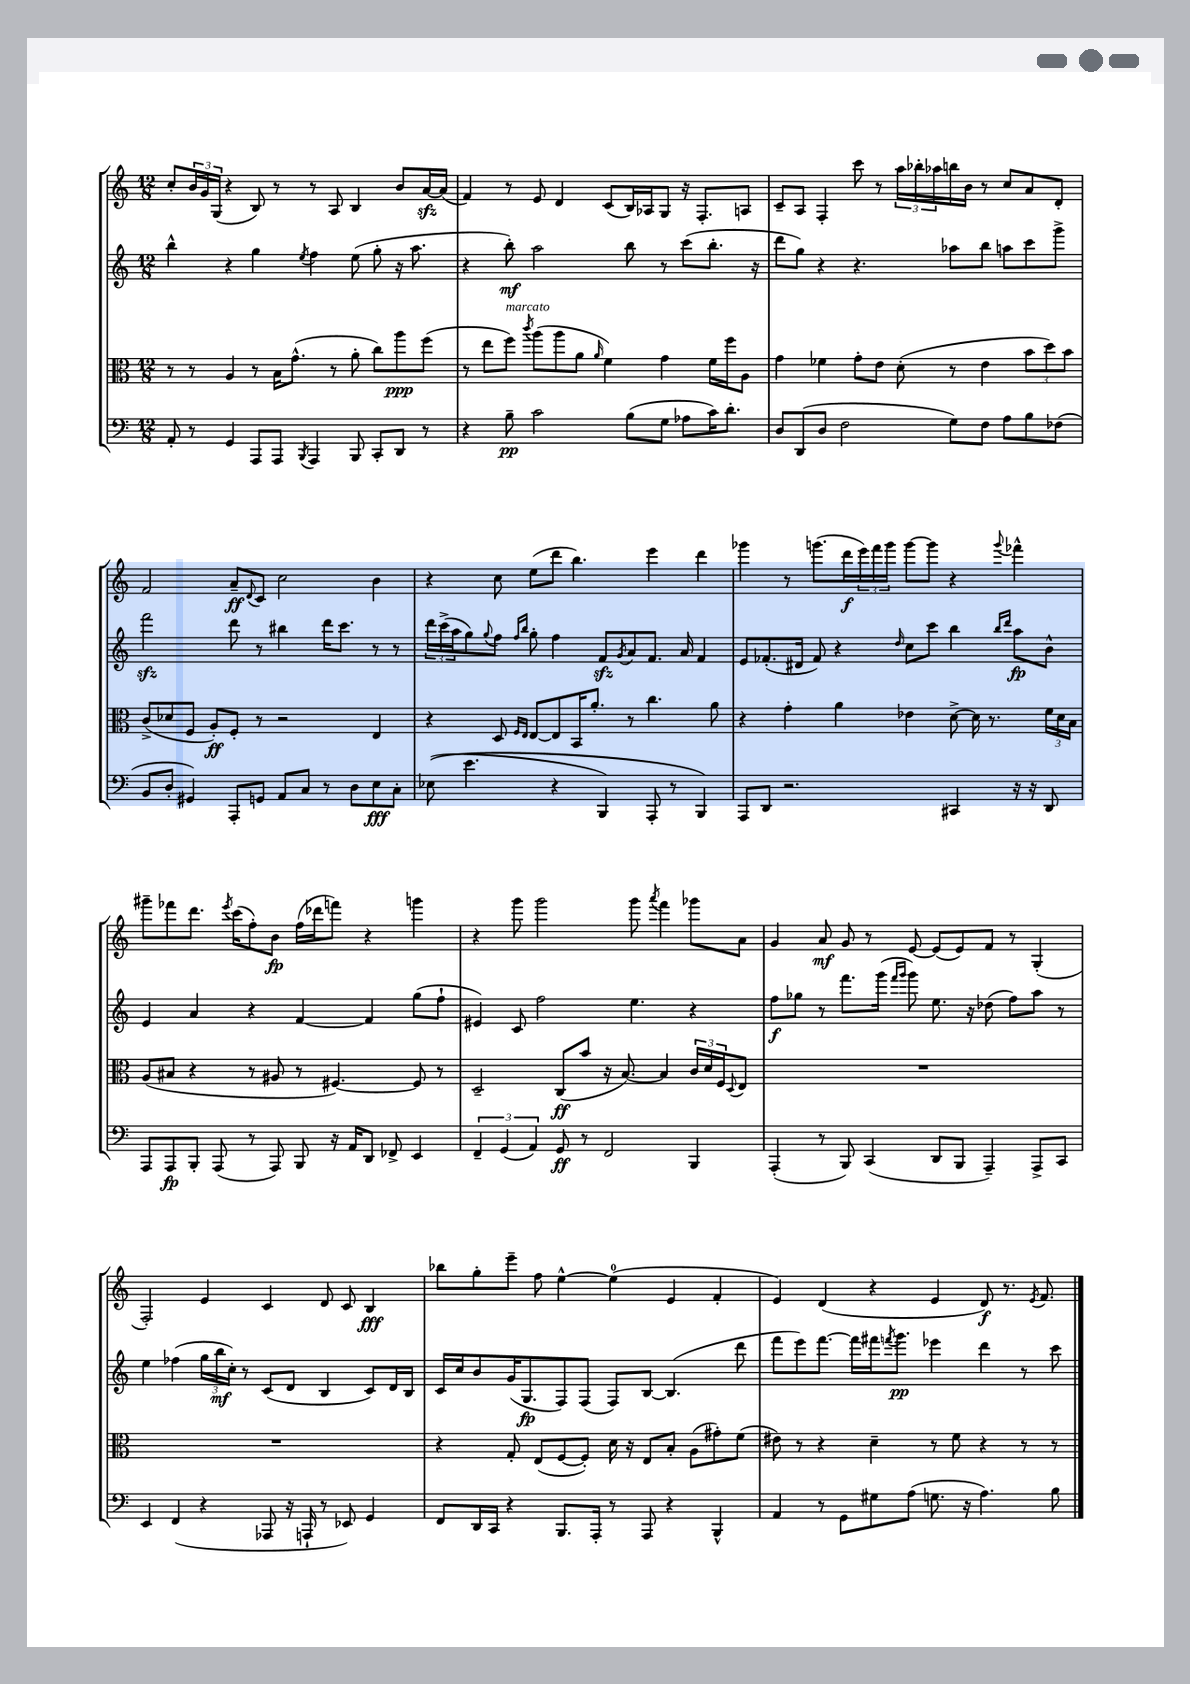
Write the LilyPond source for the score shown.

<<
\new StaffGroup <<
\new Staff = "s0" {
    \clef treble \key c \major \numericTimeSignature \time 12/8
    c''8-. \tuplet 3/2 { b'16 g'16 g16( } r4 b8) r8 r8 a8 b4 b'8 a'16~\sfz a'16( |
    f'4) r8 e'8 d'4 c'8( b16) aes16 g8 r16 f8.-. a8 |
    c'8-- a8 f4-. c'''8 r8 \tuplet 3/2 { a''16 bes''16-. aes''16 } b''16 b'16 r8 c''8 a'8 d'8-. |
    f'2 a'8--\ff \appoggiatura { d'8 } c'8 c''2 b'4 |
    r4 c''8 e''8( d'''8 b''4.) e'''4 d'''4 |
    ges'''4 r8 g'''8.( d'''16\f \tuplet 3/2 { e'''16) f'''16 g'''16 } g'''8~ g'''8 r4 \appoggiatura { g'''8 } fes'''4-^ |
    gis'''8-- fes'''8 d'''8. \acciaccatura { e'''8 } c'''16( f''8-.) b'8\fp f''16( des'''16 f'''8) r4 g'''4 |
    r4 g'''8 g'''2 g'''8 \acciaccatura { a'''8 } f'''4 ges'''8 a'8 |
    g'4 a'8\mf g'8 r8 e'8~ e'8( e'8) f'8 r8 g4-.( |
    f2-.) e'4 c'4 d'8 c'8 b4\fff |
    bes''8 g''8-. e'''8-- f''8 e''4~-^ e''4-0( e'4 f'4-. |
    e'4) d'4( r4 e'4 d'8\f) r8. \acciaccatura { e'8 } f'8. \bar "|." |
}
\new Staff = "s1" {
    \clef treble \key c \major \numericTimeSignature \time 12/8
    b''4-^ r4 g''4 \acciaccatura { e''8 } f''4 e''8( g''8-. r16 a''8. |
    r4 b''8-.\mf) a''2 b''8 r8 c'''8( b''8.-. r16 |
    d'''8 g''8) r4 r4. aes''8 b''8 a''8 c'''8 g'''8-> |
    f'''2\sfz d'''8 r8 bis''4 d'''16 c'''8. r8 r8 |
    \tuplet 3/2 { d'''16 c'''16->( a''16 } g''8) \appoggiatura { g''8 } f''8 \grace { f''16 b''16 } g''8-. f''4 f'8\sfz \acciaccatura { g'8 } a'8 f'8. a'16 f'4 |
    e'8 fes'8.-.( dis'16 fes'8) r4 \grace { d''16 } c''8 c'''8 b''4 \grace { b''16 d'''16 } a''8\fp b'8-^ |
    e'4 a'4 r4 f'4~ f'4 g''8( f''8-! |
    eis'4) c'8 f''2 e''4. r4 |
    f''8\f ges''8 r8 f'''8. g'''16( \grace { f'''16 g'''16 } g'''8) e''8. r16 des''8( f''8) a''8 r8 |
    e''4 fes''4( \tuplet 3/2 { g''16 b''16\mf c''16-.) } r8 c'8( d'8 b4 c'8) d'16 b16 |
    c'16 c''16 b'8 g'16( g8.\fp f8) f8( f8) b8~ b4.( d'''8 |
    f'''8 e'''8) f'''8.~ f'''16 fis'''16 \acciaccatura { f'''8 } g'''8.\pp ees'''4 d'''4 r8 c'''8 \bar "|." |
}
\new Staff = "s2" {
    \clef alto \key c \major \numericTimeSignature \time 12/8
    r8 r8 a4 r8 b16 g'8.-^( r8 a'8-. c''8) a''8\ppp f''8( |
    r8 e''8 f''8^\markup { \italic "marcato" }) \acciaccatura { c'''8 } a''8( a''8 a'8 \grace { a'16 } f'4) g'4 f'16 f''16 a8 |
    g'4 fes'4 g'8-. e'8 d'8-.( r8 e'4 \tuplet 3/2 { b'8 d''8) b'8 } |
    c'8->( des'8 f8 a8-.\ff) f8-. r8 r2 e4 |
    r4 d8 \grace { f16 e16 } e8~ e8 b,16 a'8.-. r8 c''4. a'8 |
    r4 g'4-. a'4 ees'4 d'8~-> d'16 r8. \tuplet 3/2 { f'16 d'16 b16 } |
    a8( bis8 r4 r8 ais8 r8 fis4.~) fis8 r8 |
    d2-- c8\ff( b'8 r16 b8.~) b4 \tuplet 3/2 { c'16 d'16 f16 } \appoggiatura { d8 } e8 |
    R1. |
    R1. |
    r4 g8-. e8( f8~ f8-.) d'16 r16 e8 b8-. a8( gis'8-.) f'8( |
    eis'8) r8 r4 d'4-- r8 f'8 r4 r8 r8 \bar "|." |
}
\new Staff = "s3" {
    \clef bass \key c \major \numericTimeSignature \time 12/8
    a,8-. r8 g,4 a,,8 a,,8 \acciaccatura { b,,8 } a,,4 b,,8 c,8-. d,8 r8 |
    r4 b8--\pp c'2 b8( g8 aes8 c'16) d'8.-. |
    d8 d,8( d8 f2 g8) f8 a8 b8 fes8( |
    b,8 d8-. gis,4) a,,8-. g,8 a,8 c8 r8 d8 e8\fff c8-. |
    ees8(\( e'4. r4 b,,4) a,,8-. r8 b,,4\) |
    a,,8 d,8 r2. cis,4 r16 r16 d,8 |
    a,,8 a,,8\fp b,,8-. a,,8( r8 a,,8) b,,8 r16 a,16 d,8 fes,8-> e,4 |
    \tuplet 3/2 { f,4-- g,4( a,4) } g,8\ff r8 f,2 b,,4 |
    a,,4-.( r8 b,,8) c,4( d,8 b,,8 a,,4--) a,,8-> c,8 |
    e,4 f,4( r4 aes,,8 r16 a,,16-! r8 ees,8) g,4 |
    f,8 d,16 c,16 r4 b,,8. a,,16-. r8 a,,8 r4 b,,4-^ |
    a,4 r8 g,8 gis8 a8( g8. r16 a4.) b8 \bar "|." |
}
>>
>>
\layout { \context { \Score \remove "Bar_number_engraver" } }
